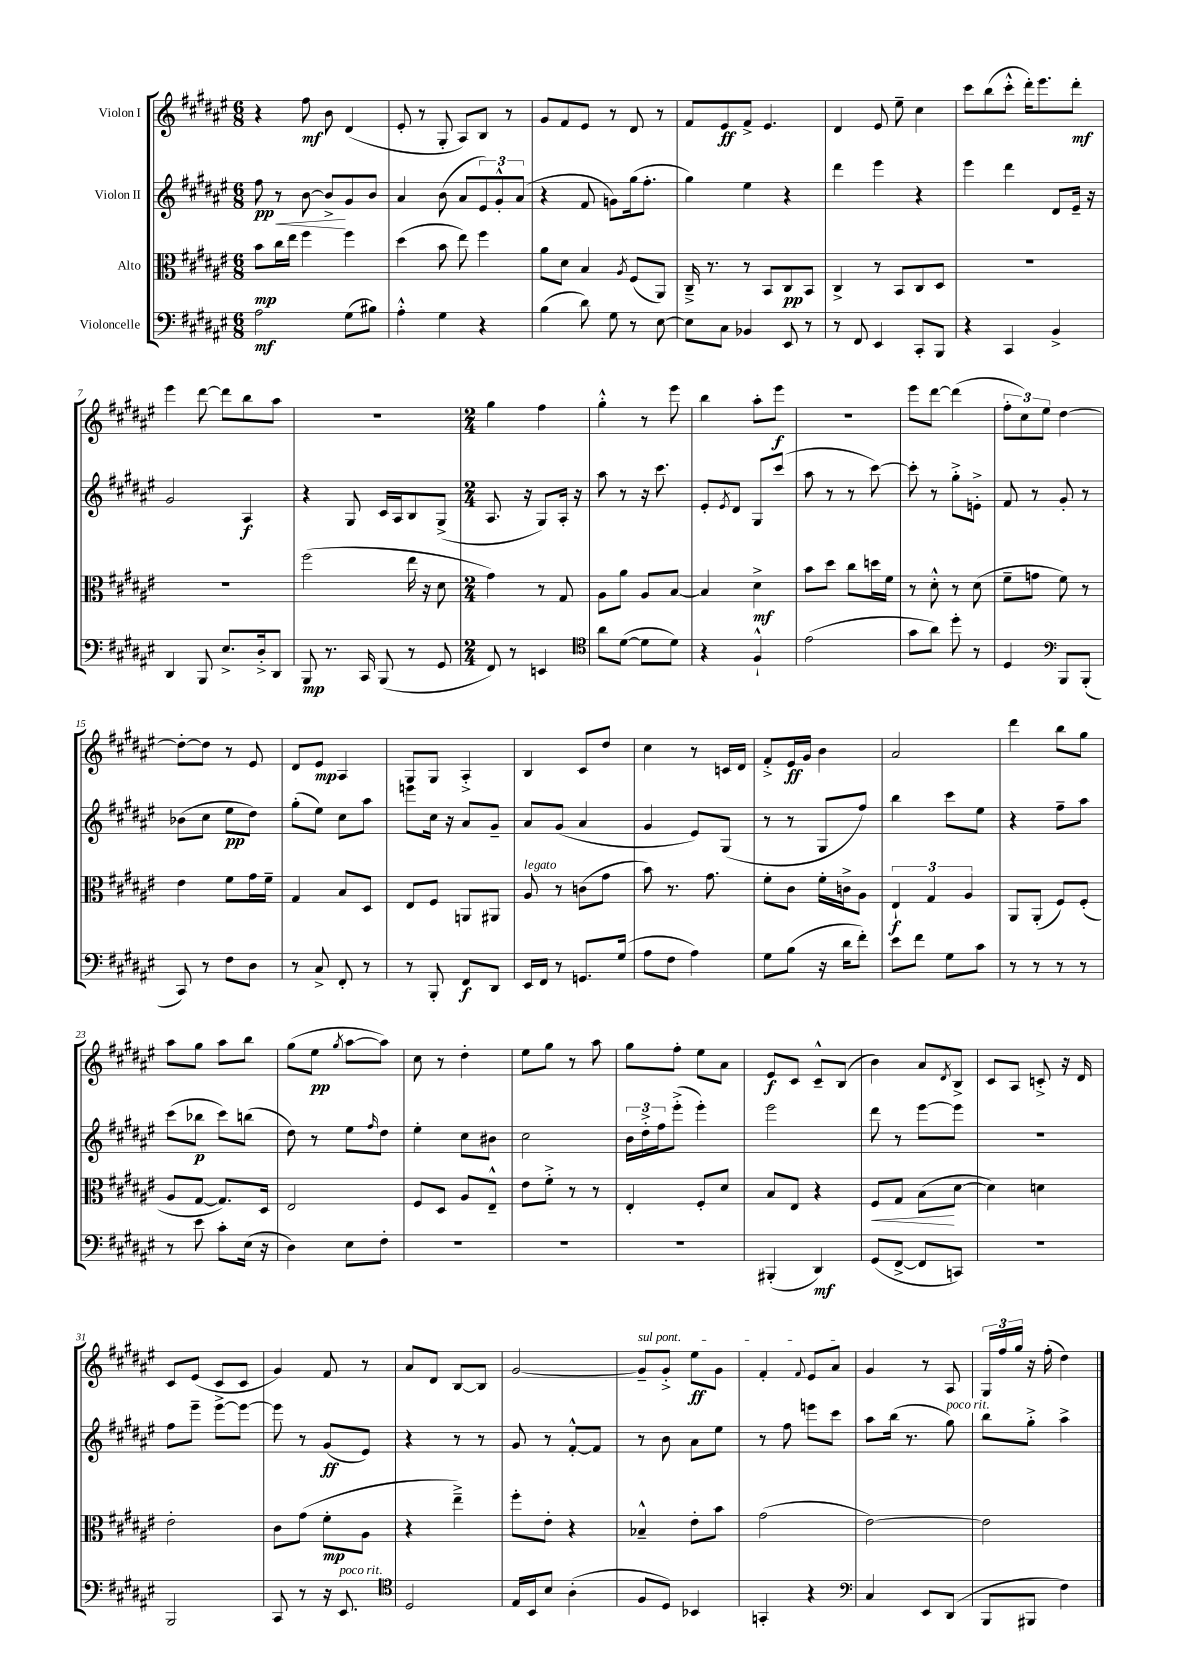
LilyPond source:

<<
\new StaffGroup <<
\new Staff = "s0" \with { instrumentName = "Violon I" } {
    \clef treble \key fis \major \numericTimeSignature \time 6/8
    r4 fis''8\mf b'8 dis'4( |
    eis'8-. r8 gis8-. ais8) b8 r8 |
    gis'8 fis'8 eis'8 r8 dis'8 r8 |
    fis'8 eis'8\ff fis'8-> eis'4. |
    dis'4 eis'8 eis''8-- cis''4 |
    cis'''8 b''8( cis'''8-.-^ dis'''16-.) eis'''8. dis'''8-.\mf |
    eis'''4 dis'''8~ dis'''8 b''8 ais''8 |
    R2. |
    \numericTimeSignature \time 2/4 gis''4 fis''4 |
    gis''4-.-^ r8 eis'''8 |
    b''4 ais''8-. eis'''8\f |
    r2 |
    eis'''8 dis'''8~ dis'''4( |
    \tuplet 3/2 { fis''8-. cis''8) eis''8 } dis''4~ |
    dis''8~-. dis''8 r8 eis'8 |
    dis'8 eis'8\mp ais4 |
    gis8 gis8 ais4-.-> |
    b4 cis'8 dis''8 |
    cis''4 r8 c'16 dis'16 |
    fis'8-.-> eis'16\ff gis'16 b'4 |
    ais'2 |
    dis'''4 b''8 gis''8 |
    ais''8 gis''8 ais''8 b''8 |
    gis''8( eis''8\pp \acciaccatura { gis''8 } ais''8~ ais''8) |
    cis''8 r8 dis''4-. |
    eis''8 gis''8 r8 ais''8 |
    gis''8 fis''8-. eis''8 ais'8 |
    eis'8\f cis'8 cis'8---^ b8( |
    b'4) ais'8 \acciaccatura { dis'8 } b8-> |
    cis'8 ais8 c'8-.-> r16 dis'16 |
    cis'8 eis'8( cis'8 cis'8 |
    gis'4) fis'8 r8 |
    ais'8 dis'8 b8~ b8 |
    gis'2~ |
    \once \override TextSpanner.bound-details.left.text = \markup { \italic "sul pont." } gis'8--\startTextSpan gis'8-.-> eis''8\ff gis'8 |
    fis'4-. \appoggiatura { fis'8 } eis'8 ais'8\stopTextSpan |
    gis'4 r8 ais8 |
    \tuplet 3/2 { gis16 fis''16 gis''16 } r16 fis''16-.( dis''4) \bar "|." |
}
\new Staff = "s1" \with { instrumentName = "Violon II" } {
    \clef treble \key fis \major \numericTimeSignature \time 6/8
    fis''8\pp\< r8 b'8~ b'8->\! gis'8 b'8 |
    ais'4 b'8( ais'8 \tuplet 3/2 { eis'8) gis'8-.-^ ais'8( } |
    r4 fis'8 g'8) gis''16( fis''8.-. |
    gis''4) eis''4 r4 |
    dis'''4 eis'''4 r4 |
    eis'''4 dis'''4 dis'8 eis'16-- r16 |
    gis'2 ais4\f |
    r4 gis8 cis'16 ais16 b8 gis8->( |
    \numericTimeSignature \time 2/4 ais8. r16 gis8) ais16-. r16 |
    ais''8 r8 r16 cis'''8. |
    eis'8-. \acciaccatura { eis'8 } dis'8 gis8 cis'''8( |
    ais''8 r8 r8 cis'''8~) |
    cis'''8-. r8 gis''8-.-> e'8-.-> |
    fis'8 r8 gis'8-. r8 |
    bes'8( cis''8 eis''8\pp dis''8) |
    gis''8-.( eis''8) cis''8 ais''8 |
    e'''8 cis''16 r16 ais'8 gis'8-- |
    ais'8 gis'8( ais'4 |
    gis'4 eis'8) gis8( |
    r8 r8 gis8 fis''8) |
    b''4 cis'''8 eis''8 |
    r4 fis''8-- ais''8 |
    cis'''8( bes''8\p cis'''8) b''8( |
    dis''8) r8 eis''8 \grace { fis''16 } dis''8 |
    eis''4-. cis''8 bis'8 |
    cis''2 |
    \tuplet 3/2 { b'16 dis''16-.-> fis''16 } eis'''8-.->( eis'''4-.) |
    eis'''2 |
    dis'''8 r8 eis'''8~ eis'''8 |
    R2 |
    fis''8 eis'''8-- eis'''8~-> eis'''8~ |
    eis'''8 r8 gis'8\ff( eis'8) |
    r4 r8 r8 |
    gis'8 r8 fis'8~-.-^ fis'8 |
    r8 b'8 ais'8 eis''8 |
    r8 fis''8 e'''8 cis'''8 |
    ais''8 b''16( r8. gis''8^\markup { \italic "poco rit." }) |
    b''8 gis''8-.-> ais''4-> \bar "|." |
}
\new Staff = "s2" \with { instrumentName = "Alto" } {
    \clef alto \key fis \major \numericTimeSignature \time 6/8
    b'8\mp cis''16 eis''16 fis''4 fis''4 |
    dis''4( b'8 eis''8) fis''4 |
    ais'8 dis'8 b4 \acciaccatura { ais8 } fis8( ais,8) |
    cis16---> r8. r8 b,8 cis8\pp b,8 |
    cis4-> r8 b,8 cis8 dis8 |
    R2. |
    R2. |
    fis''2( eis''16 r16 dis'8 |
    \numericTimeSignature \time 2/4 gis'4) r8 gis8 |
    ais8 ais'8 ais8 b8~ |
    b4 dis'4->\mf |
    b'8 dis''8 cis''8 d''16 fis'16 |
    r8 dis'8-.-^ r8 dis'8( |
    fis'8-- g'8 fis'8) r8 |
    eis'4 fis'8 gis'16 fis'16-- |
    gis4 b8 dis8 |
    eis8 fis8 a,8 ais,8 |
    ais8^\markup { \italic "legato" } r8 c'8( gis'8 |
    b'8) r8. gis'8. |
    fis'8-. cis'8 fis'16-. c'16-> ais8 |
    \tuplet 3/2 { eis4-!\f gis4 ais4 } |
    ais,8 ais,8-.( fis8) fis8-.( |
    ais8 gis8~ gis8.) dis16 |
    eis2 |
    fis8 dis8 ais8 eis8---^ |
    eis'8 fis'8-.-> r8 r8 |
    eis4-. fis8-. dis'8 |
    b8 eis8 r4 |
    fis8\< gis8 b8\!( dis'8~ |
    dis'4) d'4 |
    eis'2-. |
    cis'8 gis'8( fis'8-.\mp ais8 |
    r4 eis''4--->) |
    fis''8-. eis'8-. r4 |
    bes4---^ eis'8-. b'8 |
    gis'2( |
    eis'2~) |
    eis'2 \bar "|." |
}
\new Staff = "s3" \with { instrumentName = "Violoncelle" } {
    \clef bass \key fis \major \numericTimeSignature \time 6/8
    ais2\mf gis8( bis8) |
    ais4-.-^ gis4 r4 |
    b4( dis'8) gis8 r8 eis8~ |
    eis8 cis8 bes,4 eis,8 r8 |
    r8 fis,8 eis,4 cis,8-. b,,8 |
    r4 cis,4 b,4-> |
    dis,4 b,,8 eis8.-> dis16-.-> dis,8 |
    b,,8\mp r8. cis,16 b,,8( r8 gis,8 |
    \numericTimeSignature \time 2/4 fis,8) r8 e,4 |
    \clef tenor ais'8 dis'8~( dis'8 dis'8) |
    r4 fis4-!-^ |
    eis'2( |
    gis'8 ais'8) dis''8-. r8 |
    dis4 \clef bass b,,8 b,,8-.( |
    cis,8) r8 fis8 dis8 |
    r8 cis8-> fis,8-. r8 |
    r8 b,,8-. fis,8\f dis,8 |
    eis,16 fis,16 r8 g,8. gis16( |
    ais8 fis8 ais4) |
    gis8 b8( r16 dis'16 fis'8-.) |
    eis'8 fis'8 gis8 cis'8 |
    r8 r8 r8 r8 |
    r8 eis'8 cis'8-. eis16( r16 |
    dis4) eis8 fis8-. |
    R2 |
    R2 |
    R2 |
    bis,,4-.( dis,4\mf) |
    gis,8( fis,8~-> fis,8 c,8) |
    R2 |
    b,,2 |
    cis,8 r8 r16 eis,8.^\markup { \italic "poco rit." } |
    \clef tenor dis2 |
    eis16 b,16 b8 ais4-.( |
    fis8 dis8) bes,4 |
    g,4-. r4 |
    \clef bass cis4 eis,8 dis,8( |
    b,,8 bis,,8 fis4) \bar "|." |
}
>>
>>
